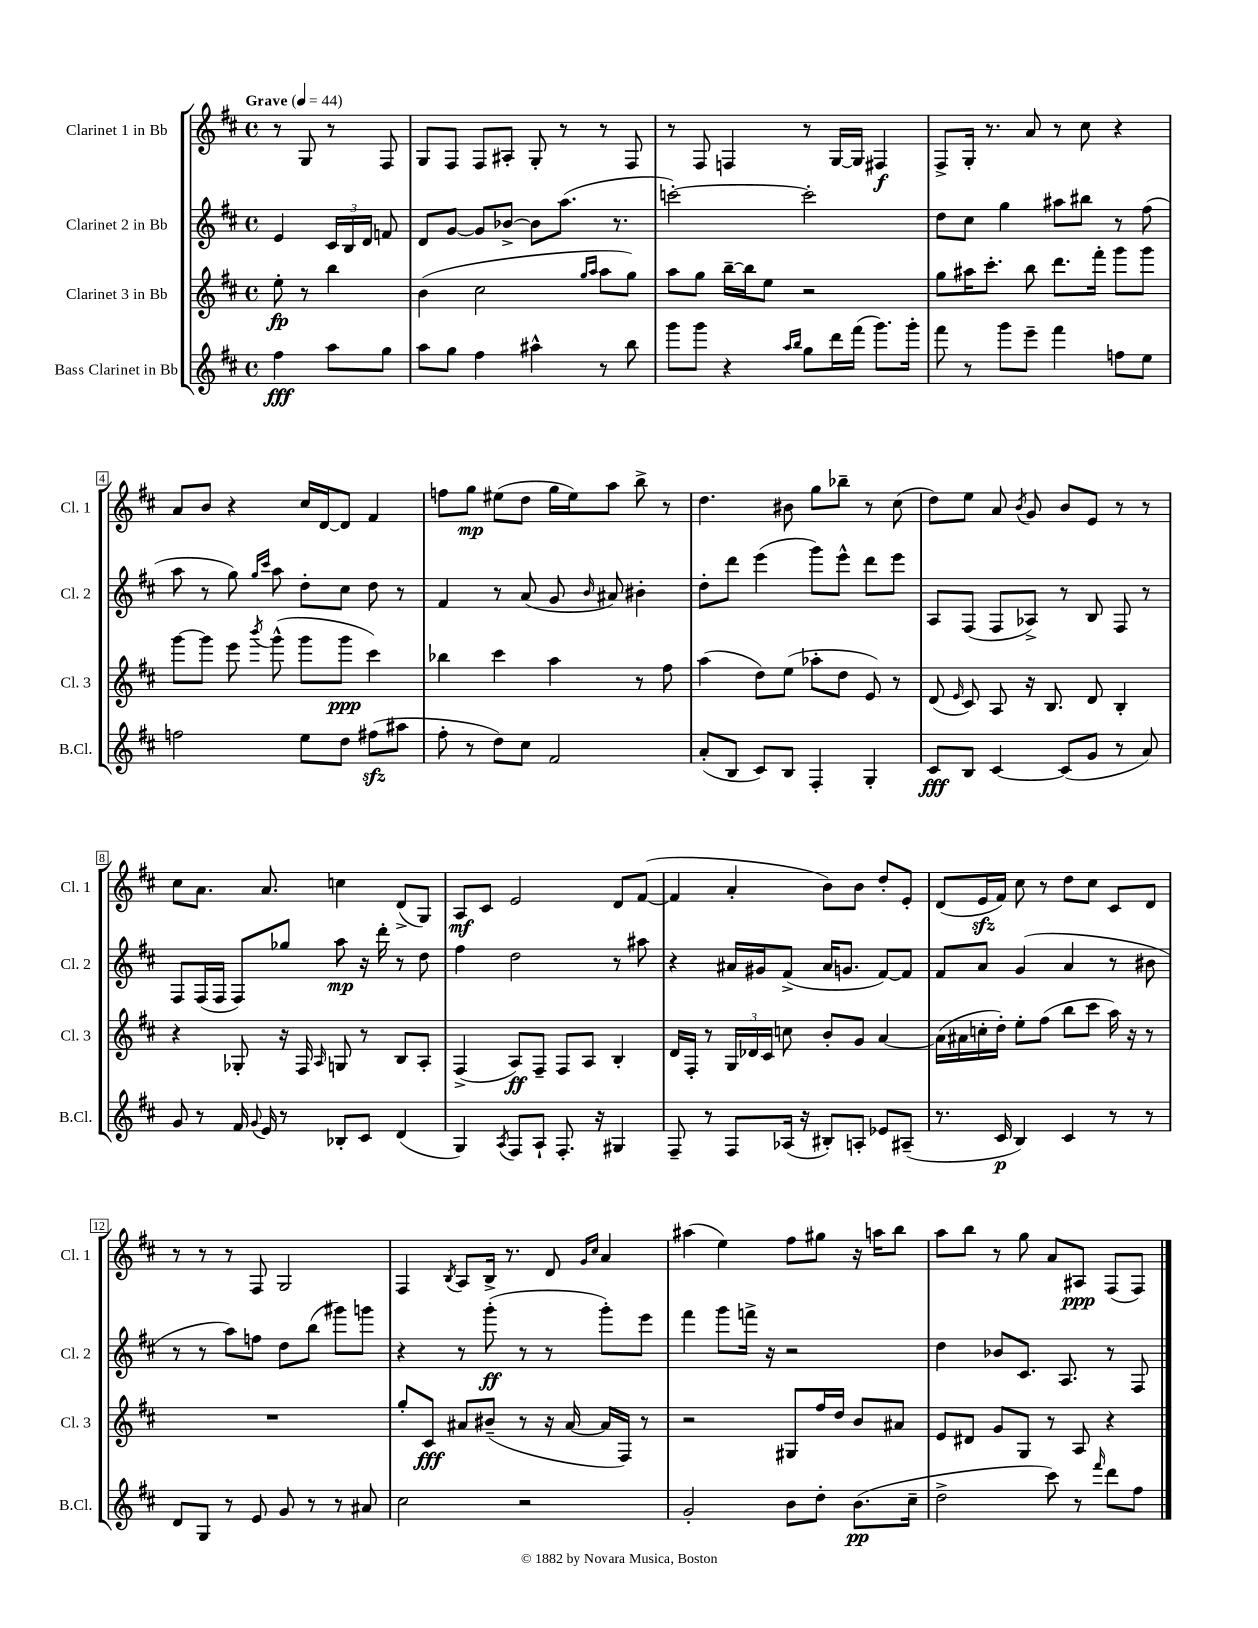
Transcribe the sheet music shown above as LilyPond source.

<<
\new StaffGroup <<
\new Staff = "s0" \with { instrumentName = "Clarinet 1 in Bb" shortInstrumentName = "Cl. 1" } {
    \clef treble \key d \major \defaultTimeSignature \time 4/4 \partial 2 \tempo "Grave" 4 = 44
    \autoBeamOff r8 g8 r8 fis8 |
    g8[ fis8] fis8[ ais8]-. g8-. r8 r8 fis8 |
    r8 fis8 f4 r8 g16[~ g16] fis4\f |
    fis8[-> g16]-. r8. a'8 r8 cis''8 r4 |
    a'8[ b'8] r4 cis''16[ d'16~ d'8] fis'4 |
    f''8[ g''8]\mp eis''8[( d''8] g''16[ eis''16) a''8] b''8-> r8 |
    d''4. bis'8 g''8[ bes''8]-- r8 cis''8( |
    d''8[) e''8] a'8 \acciaccatura { b'8 } g'8 b'8[ e'8] r8 r8 |
    cis''8[ a'8.] a'8. c''4 d'8[->( g8]) |
    a8[\mf cis'8] e'2 d'8[ fis'8]~( |
    fis'4 a'4-. b'8[) b'8] d''8[-. e'8]-. |
    d'8[( e'16\sfz fis'16]) cis''8 r8 d''8[ cis''8] cis'8[ d'8] |
    r8 r8 r8 fis8 g2 |
    fis4 \acciaccatura { b8 } a8[ b16]-> r8. d'8 \grace { g'16[ cis''16] } a'4 |
    ais''4( e''4) fis''8[ gis''8] r16 a''16[ b''8] |
    a''8[ b''8] r8 g''8 a'8[ ais8]\ppp fis8[( fis8]) \bar "|." |
}
\new Staff = "s1" \with { instrumentName = "Clarinet 2 in Bb" shortInstrumentName = "Cl. 2" } {
    \clef treble \key d \major \defaultTimeSignature \time 4/4 \partial 2
    \autoBeamOff e'4 \tuplet 3/2 { cis'16[ b16 d'16] } f'8 |
    d'8[ g'8]~ g'8[ bes'8]~-> bes'8[ a''8.]( r8. |
    c'''2~-.) c'''2-. |
    d''8[ cis''8] g''4 ais''8[ bis''8] r8 fis''8( |
    a''8 r8 g''8) \grace { g''16[ cis'''16] } a''8 d''8[-. cis''8] d''8 r8 |
    fis'4 r8 a'8( g'8 \grace { b'16 } ais'8) bis'4-. |
    d''8[-. d'''8] e'''4( g'''8[) e'''8]-^ d'''8[ e'''8] |
    a8[ fis8]( fis8[ aes8]->) r8 b8 fis8 r8 |
    fis8[ fis16( fis16] fis8[) ges''8] a''8\mp r16 d'''16-. r8 d''8 |
    fis''4 d''2 r8 ais''8 |
    r4 ais'16[ gis'16 fis'8]->( ais'16[ g'8.] fis'8[~) fis'8] |
    fis'8[ a'8] g'4( a'4 r8 bis'8 |
    r8 r8 a''8[) f''8] d''8[ b''8]( gis'''8[) g'''8] |
    r4 r8 g'''8-.\ff( r8 r8 g'''8[-.) e'''8] |
    fis'''4 g'''8[ f'''16]-> r16 r2 |
    d''4 bes'8[ cis'8.] a8. r8 fis8 \bar "|." |
}
\new Staff = "s2" \with { instrumentName = "Clarinet 3 in Bb" shortInstrumentName = "Cl. 3" } {
    \clef treble \key d \major \defaultTimeSignature \time 4/4 \partial 2
    \autoBeamOff e''8-.\fp r8 b''4 |
    b'4( cis''2 \grace { g''16[ a''16] } a''8[ g''8]) |
    a''8[ g''8] b''16[~-- b''16 e''8] r2 |
    g''8[ ais''16 cis'''8.]-. b''8 d'''8.[ fis'''16]-. g'''8[ g'''8] |
    g'''8[~ g'''8] e'''8 \acciaccatura { b'''8 } g'''8-^( g'''8[ g'''8]\ppp cis'''4) |
    bes''4 cis'''4 a''4 r8 fis''8 |
    a''4( d''8[) e''8]( aes''8[-. d''8] e'8) r8 |
    d'8( \grace { e'16 } cis'8) a8 r16 b8. d'8 b4-. |
    r4 ges8-. r16 fis16 \grace { a16 } g8 r8 b8[ a8]-. |
    fis4->( a8[\ff) fis8]-- fis8[ a8] b4-. |
    d'16[ fis16]-. r8 \tuplet 3/2 { g16[ des'16 cis'16] } c''8 b'8[-. g'8] a'4~ |
    a'16[( ais'16 c''16-. d''16]-.) e''8[-. fis''8]( b''8[ cis'''8] a''16) r16 r8 |
    R1 |
    g''8[-. cis'8]\fff ais'8[ bis'8]--( r8 r16 ais'16~ ais'16[ fis16]) r8 |
    r2 gis8[ fis''16 d''16] b'8[ ais'8] |
    e'8[ dis'8] g'8[ g8] r8 a8 r4 \bar "|." |
}
\new Staff = "s3" \with { instrumentName = "Bass Clarinet in Bb" shortInstrumentName = "B.Cl." } {
    \clef treble \key d \major \defaultTimeSignature \time 4/4 \partial 2
    \autoBeamOff fis''4\fff a''8[ g''8] |
    a''8[ g''8] fis''4 ais''4-^ r8 b''8 |
    g'''8[ g'''8] r4 \grace { a''16[ b''16] } g''8[ d'''16 fis'''16]( g'''8.[) g'''16]-. |
    fis'''8 r8 g'''8[ e'''8]-- fis'''4 f''8[ e''8] |
    f''2 e''8[ d''8] fis''8[\sfz( ais''8] |
    fis''8-. r8 d''8[) cis''8] fis'2 |
    a'8[-.( b8] cis'8[) b8] fis4-. g4-. |
    cis'8[\fff b8] cis'4~ cis'8[( g'8] r8 a'8) |
    g'8 r8 fis'16 \appoggiatura { g'8 } e'16 r8 bes8[-. cis'8] d'4( |
    g4) \acciaccatura { a8 } fis8[ a8]-! fis8.-. r16 gis4 |
    fis8-- r8 fis8[ aes16]( r16 bis8[-.) a8]-. ees'8[ ais8]--( |
    r8. cis'16\p b4) cis'4 r8 r8 |
    d'8[ g8] r8 e'8 g'8 r8 r8 ais'8 |
    cis''2 r2 |
    g'2-. b'8[ d''8]-. b'8.[\pp( cis''16]-- |
    d''2-> cis'''8) r8 \grace { fis'''16 } d'''8[ fis''8] \bar "|." |
}
>>
>>
\layout { \context { \Score \override BarNumber.stencil = #(make-stencil-boxer 0.1 0.3 ly:text-interface::print) } }
